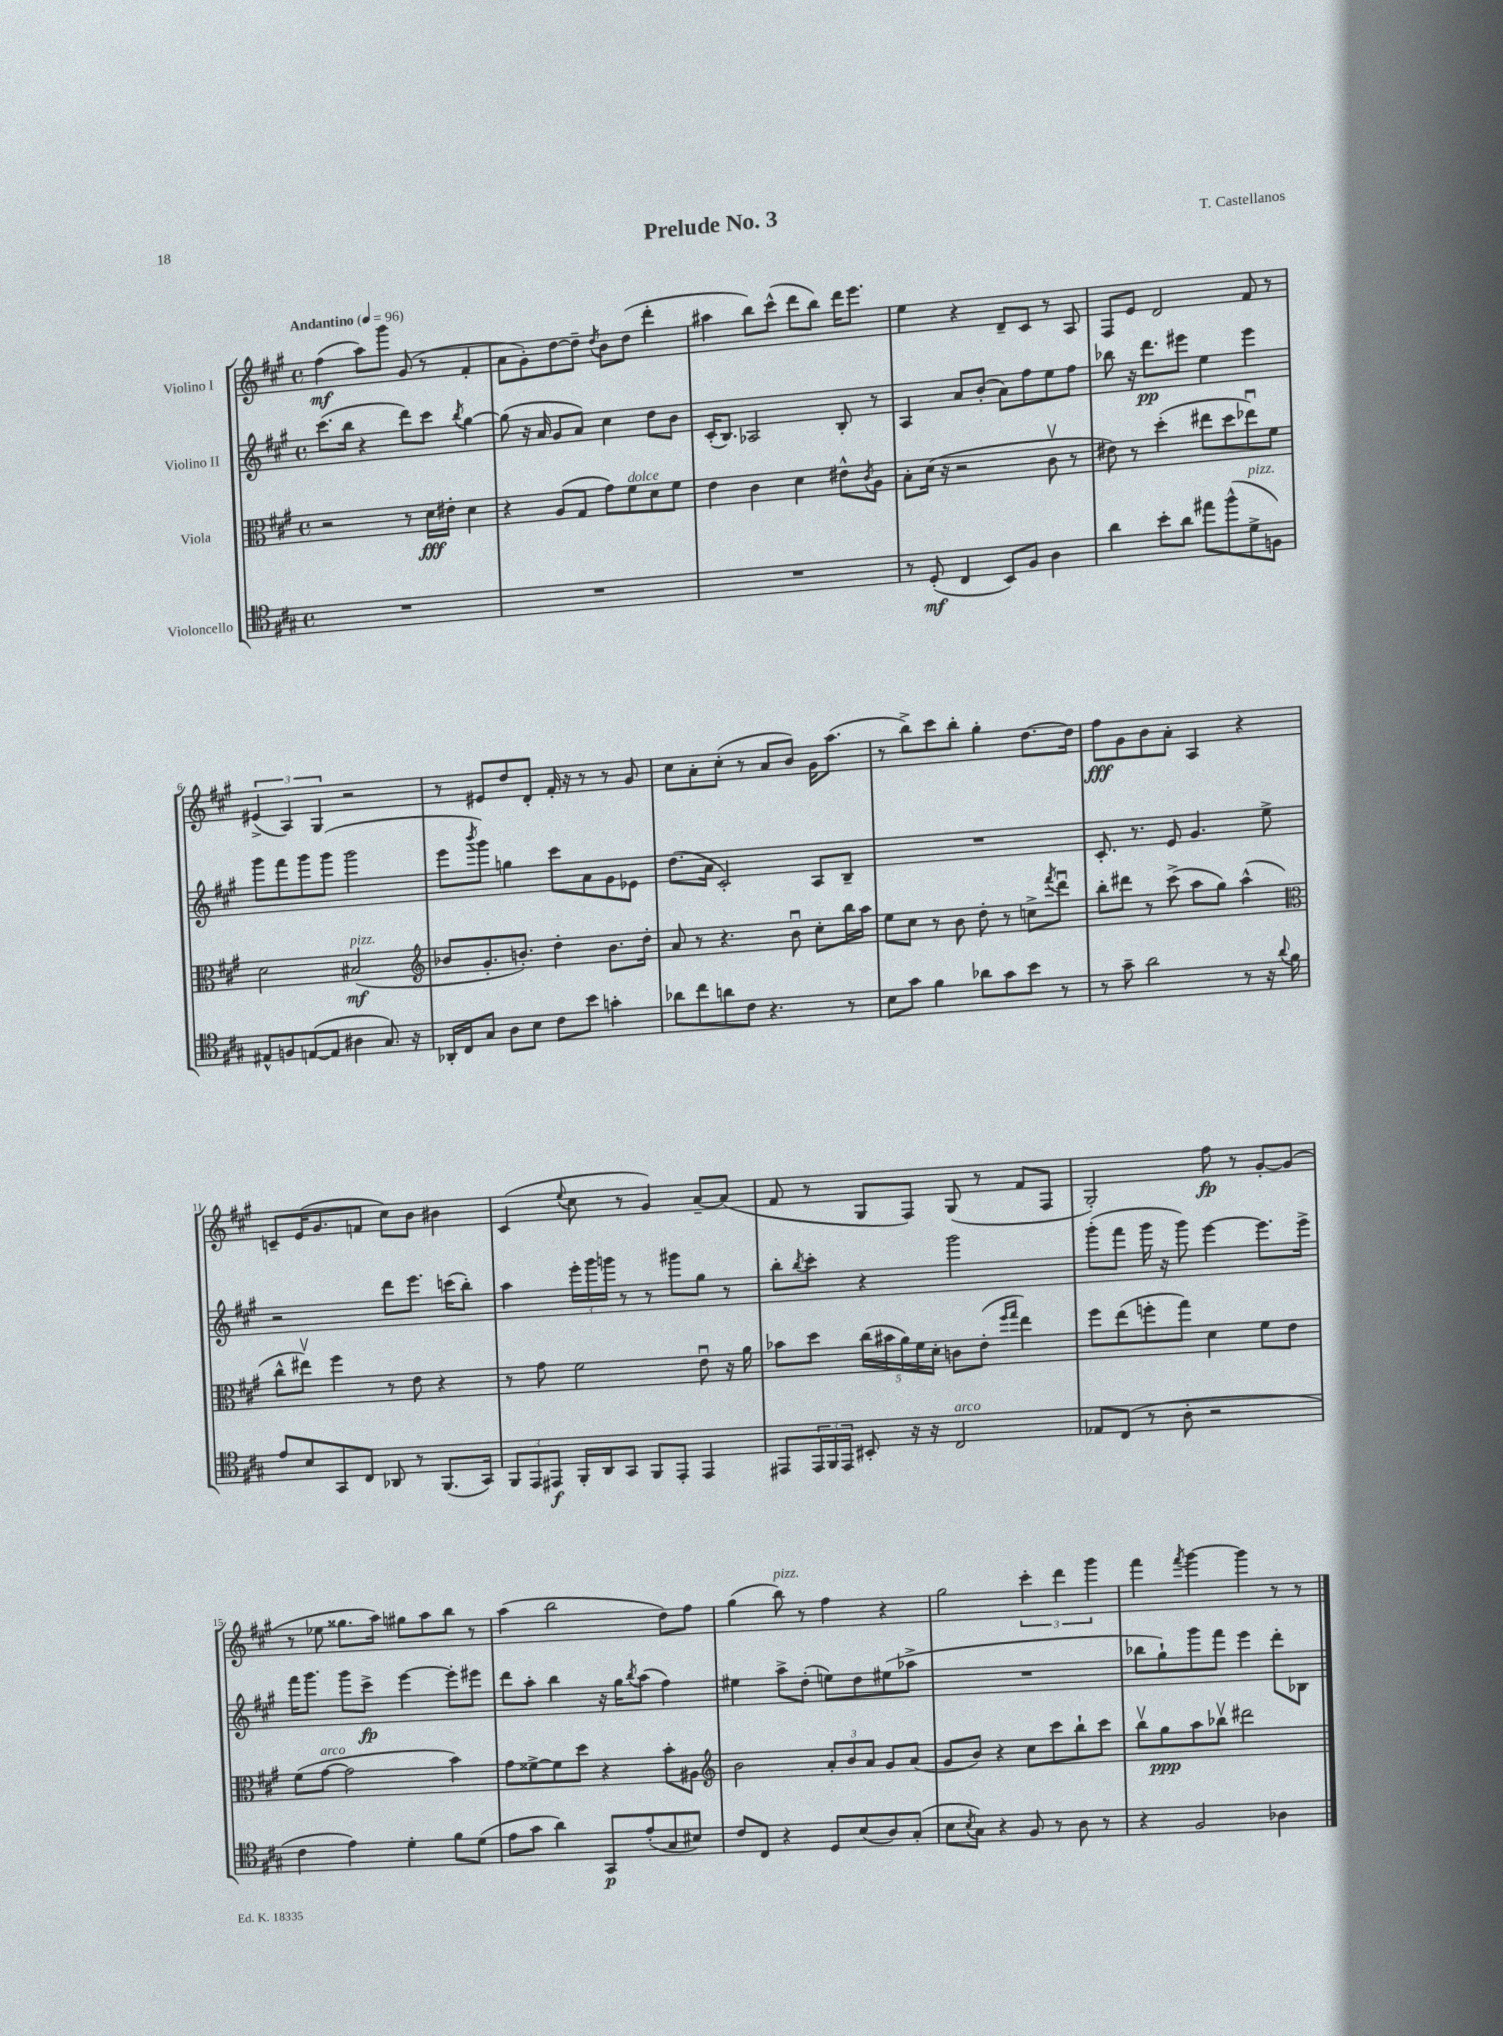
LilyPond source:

\header { title = "Prelude No. 3" composer = "T. Castellanos" }
<<
\new StaffGroup <<
\new Staff = "s0" \with { instrumentName = "Violino I" } {
    \clef treble \key a \major \defaultTimeSignature \time 4/4 \tempo "Andantino" 4 = 96
    fis''4\mf( a''8) gis'''8 gis'8( r8 fis'4-. |
    a'8 gis'8-.) d''8~ d''8-- \acciaccatura { d''8 } b'8 d''8( d'''4-. |
    ais''4 b''8) cis'''8-^( d'''8 b''8) d'''16 e'''8. |
    e''4 r4 d'8-- cis'8 r8 a8 |
    fis8 e'8 d'2 fis'8 r8 |
    \tuplet 3/2 { eis'4->( a4) gis4 } r2 |
    r8 eis'8 d''8 d'8-. fis'16-. r16 r8 r8 gis'8 |
    cis''8 a'8-. cis''8-.( r8 a'8 b'8) gis'16 a''8.( |
    r8 b''8->) cis'''8 b''8-. gis''4-. d''8.~ d''16 |
    fis''8\fff gis'8 b'8 a'8-. a4 r4 |
    c'8-- e'16( gis'8. f'8 cis''8) b'8 bis'4 |
    cis'4( \appoggiatura { e''8 } cis''8 r8 gis'4) a'8~-- a'8( |
    fis'8 r8 gis8 fis8) gis8( r8 fis'8 fis8 |
    gis2-.) fis''8\fp r8 gis'8~-. gis'8( |
    r8 ees''8 gisis''8. a''16) gis''8 a''8 b''8 r8 |
    a''4( b''2 d''8) fis''8 |
    gis''4( b''8^\markup { \italic "pizz." }) r8 fis''4 r4 |
    gis''2 \tuplet 3/2 { cis'''4-. d'''4 gis'''4 } |
    fis'''4 \acciaccatura { fis'''8 } gis'''4~ gis'''4 r8 r8 \bar "|." |
}
\new Staff = "s1" \with { instrumentName = "Violino II" } {
    \clef treble \key a \major \defaultTimeSignature \time 4/4
    cis'''8.( b''16 r4 d'''8) cis'''8 \acciaccatura { b''8 } gis''4~ |
    gis''8( r16 a'16 gis'8 a'8) cis''4 d''8 b'8 |
    cis'16-.( b8.) aes2 b8-. r8 |
    a4 a'8 b'8-.( a'8) fis''8 e''8 fis''8 |
    bes''8 r16 d'''8.\pp eis'''8 e''4 eis'''4 |
    gis'''8 fis'''8 gis'''8 gis'''8( gis'''2 |
    e'''8 \acciaccatura { b'''8 } gis'''8) g''4 cis'''8 a'8 gis'8 ees'8 |
    d''8.( a'16 cis'2-.) a8 b8-- |
    R1 |
    cis'8.-. r8. e'8 gis'4. e''8-> |
    r2 d'''8 e'''8. c'''16( b''8-.) |
    a''4 \tuplet 3/2 { e'''16-. gis'''16 g'''16 } r8 r8 gis'''8 gis''8 r8 |
    b''8-. \acciaccatura { b''8 } cis'''8-. r4 gis'''2 |
    gis'''8-.( fis'''8 gis'''16 r16 gis'''8) e'''4~ e'''8. e'''16-> |
    fis'''16 gis'''8. gis'''8 cis'''8->\fp e'''4~ e'''8-. eis'''8 |
    d'''8 a''8-. b''4 r16 gis''16 \acciaccatura { b''8 } a''8( fis''4) |
    eis''4 a''8-> d''8-.( e''8) d''8 eis''8( aes''8-> |
    R1 |
    bes''8 gis''8-!) gis'''8 fis'''8 e'''4 d'''8-. bes8 \bar "|." |
}
\new Staff = "s2" \with { instrumentName = "Viola" } {
    \clef alto \key a \major \defaultTimeSignature \time 4/4
    r2 r8 d'16\fff eis'16-. d'4 |
    r4 a8( gis8 gis'8) fis'8^\markup { \italic "dolce" } d'8 fis'8 |
    e'4 cis'4 d'4 eis'8-^ \acciaccatura { cis'8 } a8 |
    b8-. d'16( r16 r2 cis'8\upbow r8 |
    eis'8) r8 d''4-.( eis''8 d''8 ees''8\downbow) fis'8 |
    d'2 bis2\mf^\markup { \italic "pizz." }( |
    \clef treble bes'8 gis'8.-. b'8.-.) d''4-. b'8. d''16-. |
    a'8 r8 r4. b'8\downbow cis''8-. b''16 a''16 |
    e''8 cis''8 r8 b'8 d''8-. r8 c''8-> \acciaccatura { fis'''8 } d'''8\downbow |
    b''8-. dis'''8 r8 cis'''8->( a''8 gis''8) a''4-^( |
    \clef alto cis''8-^ eis''8\upbow) fis''4 r8 e'8 r4 |
    r8 gis'8 fis'2 e'8\downbow r16 a'16 |
    bes'8 d''8 \tuplet 5/4 { cis''16( bis'16 a'16) fis'16 d'16-. } c'8 e'8-.( \grace { fis''16 gis''16 } e''4) |
    fis''8 e''8( f''8-. gis''8) d'4 fis'8 e'8 |
    fis'8( gis'8~^\markup { \italic "arco" } gis'2 b'4) |
    gis'8 fisis'8~-> fisis'8 d''8 r4 b'8-. ais8 |
    \clef treble b'2 \tuplet 3/2 { a'8-. b'8 a'8 } gis'8 a'8( |
    gis'8 b'8) r4 cis''8 cis'''8 b''8-! cis'''8 |
    b''8\upbow gis''8\ppp a''8 bes''8\upbow dis'''2 \bar "|." |
}
\new Staff = "s3" \with { instrumentName = "Violoncello" } {
    \clef tenor \key a \major \defaultTimeSignature \time 4/4
    R1 |
    R1 |
    R1 |
    r8 d8-.\mf( cis4 b,8) fis8 a4 |
    a'4 b'8-. a'8 eis''8 fis''8-^( d'8->^\markup { \italic "pizz." } f8) |
    eis8-^ f8 e8~( e8 ais4 gis8.) r16 |
    aes,16-. cis16 gis8 a8 b8 cis'8 b'8 g'4-. |
    aes'8 cis''8 a'8 cis'8 r4. r8 |
    b8 gis'8 fis'4 aes'8 gis'8 b'8 r8 |
    r8 gis'8-- a'2 r8 r16 \appoggiatura { a'8 } fis'16 |
    e'8 b8 gis,8 cis8 aes,8 r8 fis,8.( gis,16) |
    \tuplet 3/2 { fis,8 e,8 eis,8\f } fis,16-. a,16 gis,8 fis,8 eis,8-. eis,4 |
    eis,8 \tuplet 3/2 { eis,16 fis,16 eis,16 } bis,8-. r16 r16 cis2^\markup { \italic "arco" } |
    ees8 cis8( r8 a8-. r2 |
    cis'4 e'4) d'4-. fis'8 d'8( |
    e'8 gis'8 a'4) gis,8\p e'8-.( gis8 bis8) |
    cis'8 cis8 r4 d8 b8( a8) gis8-.( |
    b8 \acciaccatura { b8 } gis8) r4 fis8 r8 a8 r8 |
    r4 fis2 aes4 \bar "|." |
}
>>
>>
